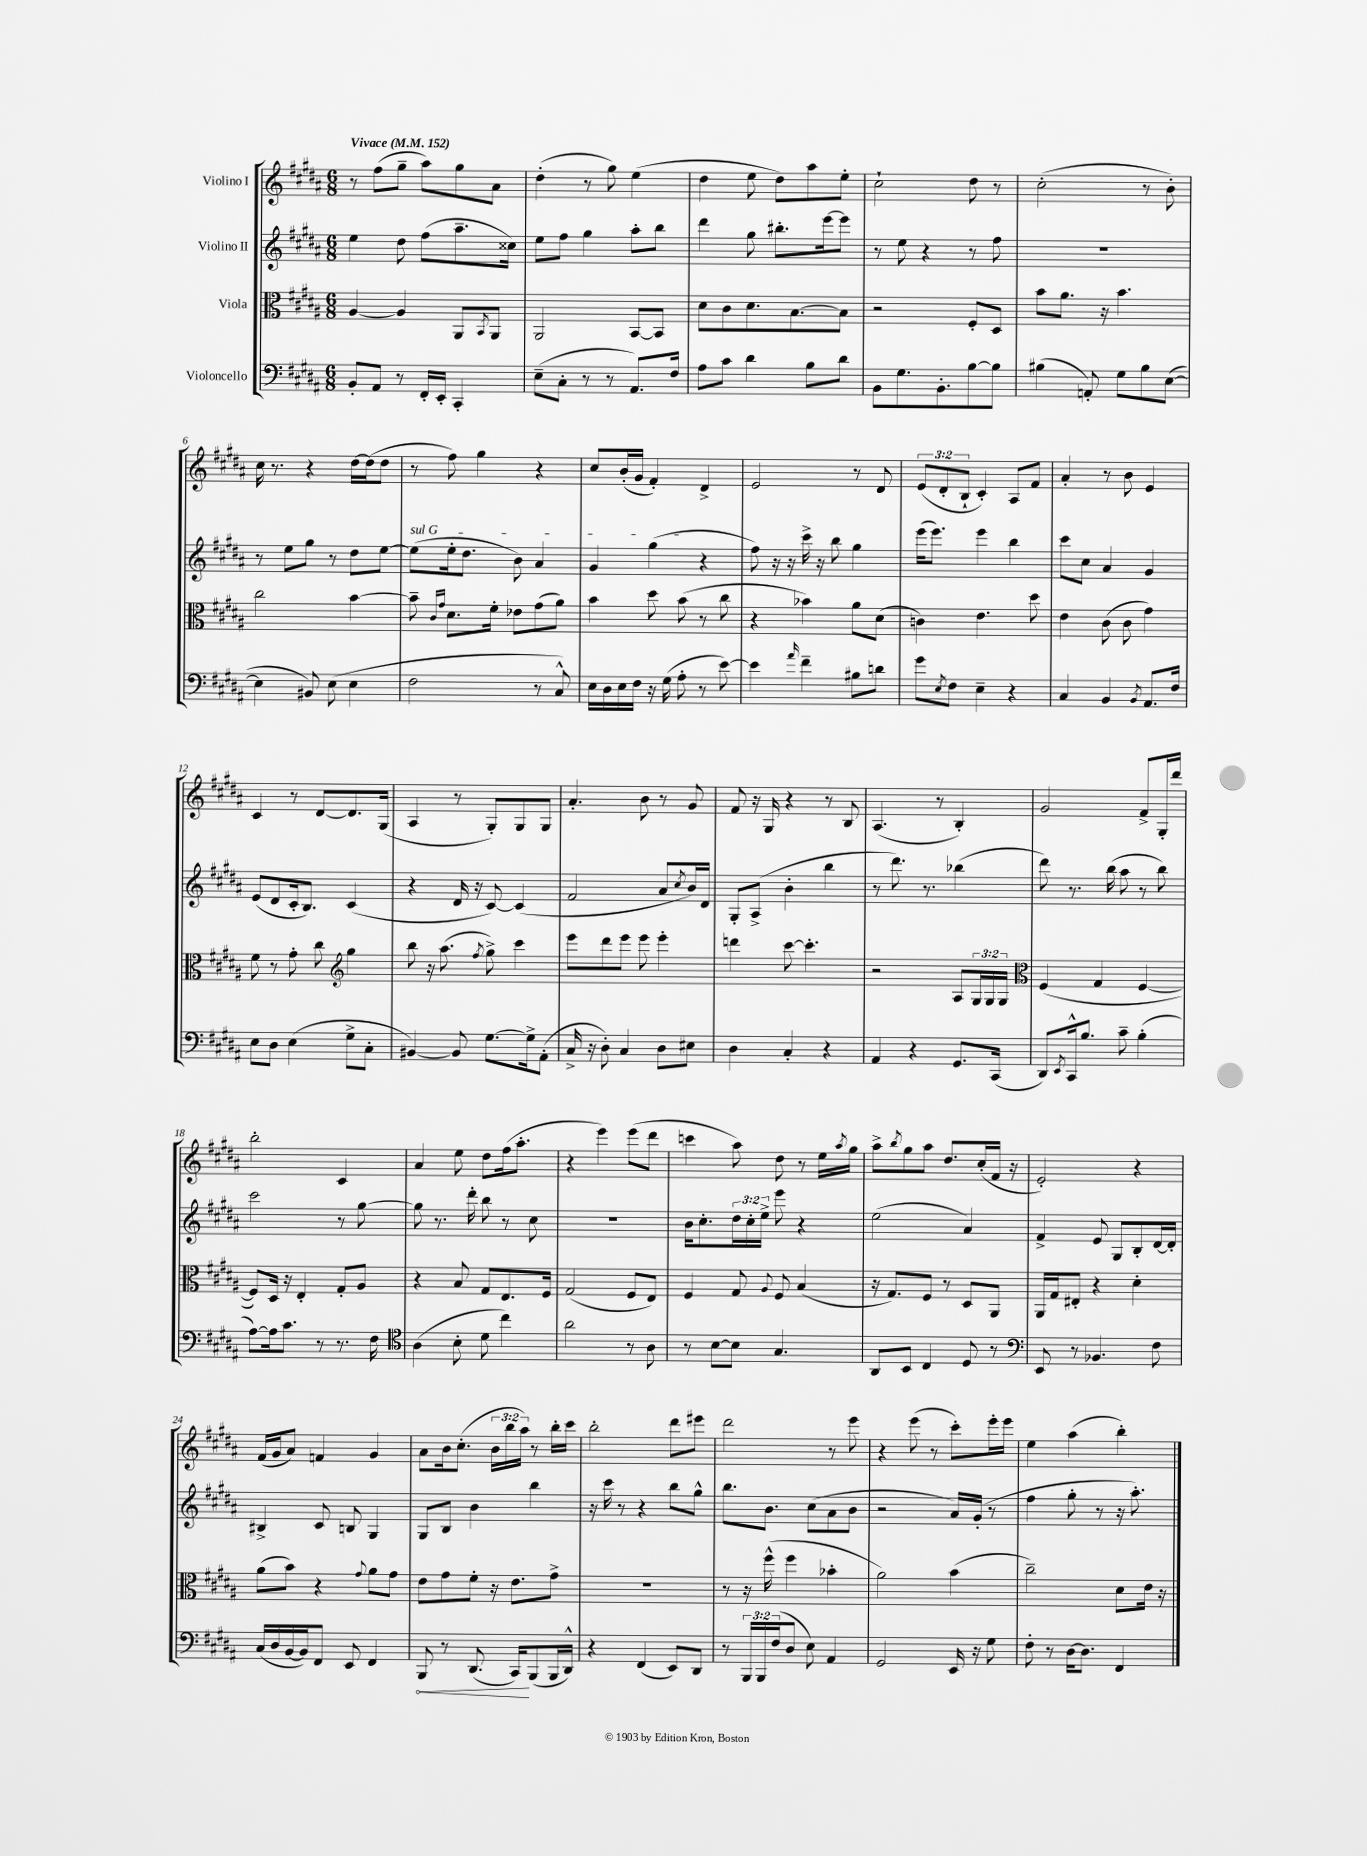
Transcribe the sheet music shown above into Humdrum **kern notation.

**kern	**dynam	**kern	**kern	**kern
*part4	*part4	*part3	*part2	*part1
*staff4	*staff4	*staff3	*staff2	*staff1
*I"Violoncello	*	*I"Viola	*I"Violino II	*I"Violino I
*clefF4	*	*clefC3	*clefG2	*clefG2
*k[f#c#g#d#a#]	*	*k[f#c#g#d#a#]	*k[f#c#g#d#a#]	*k[f#c#g#d#a#]
*M6/8	*	*M6/8	*M6/8	*M6/8
*MM152	*	*MM152	*MM152	*MM152
=1	=1	=1	=1	=1
!	!	!	!	!LO:TX:a:B:t=Vivace
8BB'/L	.	[4A#/	4ee\	8r
8AA#/J	.	.	.	(8ff#\L
8r	.	4A#/]	8dd#\	8gg#~\J
16FF#'/LL	.	.	(8ff#\L	8aa#\L)
16EE'/JJ	.	.	.	.
4CC#'/	.	8AA#/L	8.aa#~\	8gg#\
.	.	8qBB/	.	.
.	.	8AA#/J	.	8a#\J
.	.	.	16cc##X\Jk)	.
=2	=2	=2	=2	=2
(8E~\L	.	2AA#/	8ee\L	(4dd#'\
8C#'\J	.	.	8ff#\J	.
8r	.	.	4gg#\	8r
8r	.	.	.	8gg#\)
8.AA#/L)	.	[8BB/L	8aa#'\L	(4ee\
.	.	8BB/J]	8bb\J	.
16F#/Jk	.	.	.	.
=3	=3	=3	=3	=3
8A#\L	.	8d#\L	4ddd#\	4dd#\
8c#\J	.	8c#\	.	.
4d#\	.	8.d#\	8gg#\	8ee\
.	.	.	8.bb#X'\L	8dd#\L)
.	.	[8.B\	.	.
8B\L	.	.	.	8aa#\
.	.	.	[16eee\k	.
8d#\J	.	8B\J]	8eee\J]	8ee'\J
=4	=4	=4	=4	=4
8BB\L	.	2r	8r	2cc#`\
8.G#\	.	.	8ee\	.
.	.	.	4r	.
8.BB'\	.	.	.	.
[8B\	.	8F#'/L	8r	8dd#\
8B\J]	.	8D#/J	8ff#\	8r
=5	=5	=5	=5	=5
(4B#X\	.	8b\L	2.r	(2cc#'\
.	.	8.a#\J	.	.
8AAn'/)	.	.	.	.
.	.	16r	.	.
8G#\L	.	4.b\	.	.
8B#\	.	.	.	8r
([8E\J	.	.	.	8b'\)
!!LO:LB:g=z
=6	=6	=6	=6	=6
4E\]	.	2cc#\	8r	16cc#\
.	.	.	.	8.r
.	.	.	8ee\L	.
8BB#X/)	.	.	8gg#\J	4r
(8E\	.	.	8r	.
4E\	.	[4b\	8dd#\L	[16dd#\LL
.	.	.	.	(16dd#\J]
.	.	.	[8ee\J	8dd#\J
=7	=7	=7	=7	=7
!	!	!	!LO:TX:a:i:t=sul G	!
2F#\	.	8b~\]	(8ee\L]	8r
.	.	16qqc#/LL	.	.
.	.	16qqg#/JJ	.	.
.	.	8.d#\L	16ee'\k	8ff#\)
.	.	.	8.dd#\J	.
.	.	.	.	4gg#\
.	.	16f#'\Jk	.	.
.	.	8e-X\L	8b\)	.
8r	.	(8g#\	4a#/	4r
8C#^^/)	.	8a#\J)	.	.
=8	=8	=8	=8	=8
16E\LL	.	4b\	4g#/	8cc#/L
16D#\	.	.	.	.
16E\	.	.	.	(16b'/L
16F#\JJ	.	.	.	16g#/JJ
16r	.	8dd#\	(4gg#\	4f#'/)
(16G#\	.	.	.	.
8A#'\	.	(8b\	.	.
8r	.	8r	4r	4d#^/
[8e\)	.	8cc#\	.	.
=9	=9	=9	=9	=9
4e\]	.	4r	8ff#\)	2e/
.	.	.	16r	.
.	.	.	16r	.
16qqa#/	.	.	.	.
4f#~\	.	4b-X\)	16ccc#^\	.
.	.	.	16r	.
.	.	.	8bb\	.
8B#X\L	.	8a#\L	4gg#\	8r
8dn\J	.	(8d#\J	.	8d#/
=10	=10	=10	=10	=10
8g#\L	.	4cn\)	(16eee\KL	(12e/L
.	.	.	8.eee\J)	.
.	.	.	.	12d#'/
8qE/	.	.	.	.
8F#\J	.	.	.	.
.	.	.	.	12B`/J
4E~\	.	4.e\	4eee\	4c#'/)
4r	.	.	4bb\	8A#/L
.	.	8dd#\	.	8f#/J
=11	=11	=11	=11	=11
4C#/	.	4e\	8ccc#\L	4a#'/
.	.	.	8cc#\J	.
4BB/	.	(8c#\	4a#/	8r
.	.	8c#\	.	8b\
8qBB/	.	.	.	.
8.AA#/L	.	4g#\)	4g#/	4e/
16F#/Jk	.	.	.	.
!!LO:LB:g=z
=12	=12	=12	=12	=12
8E\L	.	8f#\	(8e/L	4c#/
8D#\J	.	8r	8d#/	.
(4E\	.	8g#'\	16c#'/k	8r
.	.	.	8.B/J)	.
.	.	8cc#\	.	[8d#/L
*	*	*clefG2	*	*
8G#^\L	.	4gg#\	(4c#/	8.d#/]
8C#'\J	.	.	.	.
.	.	.	.	(16G#/Jk
=13	=13	=13	=13	=13
[4BB#X/)	.	8bb\	4r	4A#/
.	.	16r	.	.
.	.	(8.aa#\	.	.
8BB#/]	.	.	16d#/	8r
.	.	.	16r	.
.	.	8qff#/	.	.
[8.G#\L	.	8gg#^\)	[8c#/)	8G#'/L)
.	.	4ccc#\	(4c#/]	8G#/
16G#^\k]	.	.	.	.
(8AA#'\J	.	.	.	8G#/J
=14	=14	=14	=14	=14
16C#^/	.	8eee\L	2f#/	4.a#'/
16r	.	.	.	.
8D#'\)	.	8ddd#\	.	.
4C#/	.	8eee\J	.	.
.	.	8eee\	.	8b\
8D#\L	.	4eee'\	8a#/L	8r
.	.	.	8qcc#/	.
8E#X\J	.	.	16b/L)	8g#/
.	.	.	16d#/JJ	.
=15	=15	=15	=15	=15
4D#\	.	4dddn\	8G#'/L	8f#/
.	.	.	(8A#^/J	16r
.	.	.	.	16G#/
4C#'/	.	[8ccc#\	4b'\	4r
.	.	4.ccc#'\]	.	.
4r	.	.	4bb\	8r
.	.	.	.	8B/
=16	=16	=16	=16	=16
4AA#/	.	2r	8r	(4.A#/
.	.	.	8.ddd#\)	.
4r	.	.	.	.
.	.	.	8.r	.
.	.	.	.	8r
8.GG#/L	.	8A#/L	(4bb-X\	4B'/)
.	.	24G#/L	.	.
.	.	24G#/	.	.
(16CC#/Jk	.	.	.	.
.	.	24G#/JJ	.	.
=17	=17	=17	=17	=17
*	*	*clefC3	*	*
8DD#/L)	.	(4F#/	8ddd#\)	2g#/
8qEE/	.	.	.	.
16CC#^^/k	.	.	8.r	.
8.B/J	.	.	.	.
.	.	4G#/	.	.
.	.	.	(16bb\	.
8c#~\	.	.	8aa#\	.
(4B'\	.	[4F#/	8r	8f#^/L
.	.	.	8bb\)	16G#'/L
.	.	.	.	16ddd#/JJ
!!LO:LB:g=z
=18	=18	=18	=18	=18
[8A#\L)	.	8F#/L])	2ccc#\	2bb'\
16A#\k]	.	16D#/Jk	.	.
8.c#\J	.	16r	.	.
.	.	4E'/	.	.
8r	.	.	.	.
8.r	.	8G#'/L	8r	4c#/
.	.	8A#/J	[8gg#\	.
16F#\	.	.	.	.
=19	=19	=19	=19	=19
*clefC4	*	*	*	*
(4A#\	.	4r	8gg#\]	4a#/
.	.	.	8.r	.
8B'\	.	8B/	.	8ee\
.	.	.	16ddd#'\	.
8d#\	.	8G#/L	8bb\	8dd#\L
4cc#\)	.	8.E/	8r	(16ff#\k
.	.	.	.	8.aa#'\J
.	.	.	8cc#\	.
.	.	16F#/Jk	.	.
=20	=20	=20	=20	=20
2a#\	.	(2G#/	2.r	4r
.	.	.	.	4eee\)
8r	.	8F#/L	.	(8eee\L
8A#\	.	8E/J)	.	8ddd#\J
=21	=21	=21	=21	=21
8r	.	4F#/	16b\KL	4cccn\
.	.	.	8.cc#'\	.
[8B\L	.	.	.	.
8B\J]	.	8G#/	24dd#\L	8aa#\)
.	.	.	24cc#'\	.
.	.	.	24ee^\JJ	.
.	.	8qqA#/	.	.
4.G#/	.	8F#/	8eee\	8dd#\
.	.	(4B/	4r	8r
.	.	.	.	16ee\LL
.	.	.	.	8qaa#/
.	.	.	.	16gg#\JJ
=22	=22	=22	=22	=22
8AA#/L	.	16r	(2ee\	8aa#^\L
.	.	8.G#/L)	.	.
.	.	.	.	8qbb/
8BB/J	.	.	.	8gg#\
4C#/	.	8F#/J	.	8aa#\J
.	.	8r	.	8.dd#/L
8D#/	.	8D#/L	4a#/)	.
.	.	.	.	(16cc#'/L
8r	.	8AA#/J	.	16f#/JJ
.	.	.	.	16r
=23	=23	=23	=23	=23
*clefF4	*	*	*	*
8EE/	.	16AA#/LL	4f#^/	2e'/)
.	.	16G#/J	.	.
8r	.	8E#X'/J	.	.
4.BB-X/	.	4r	8e/	.
.	.	.	8G#/L	.
.	.	4d#'\	8B'/	4r
8F#\	.	.	[16d#/L	.
.	.	.	16d#'/JJ]	.
!!LO:LB:g=z
=24	=24	=24	=24	=24
(16C#/LL	.	(8a#\L	4B#X^/	(16f#/LL
16D#/	.	.	.	16g#/J
[16BB/	.	8b\J)	.	8a#/J)
16BB/J])	.	.	.	.
8FF#/J	.	4r	8c#/	4fn/
8EE/	.	.	8Bn/	.
.	.	8qqg#/	.	.
4FF#/	.	8a#\L	4G#/	4g#/
.	.	8g#\J	.	.
=25	=25	=25	=25	=25
!	!LO:HP:b	!	!	!
8BBB/	<	8e\L	8G#/L	8a#\L
8r	.	8g#\	8B/J	16b\k
.	.	.	.	(8.cc#'\J
(8.DD#/	.	8f#'\J	4b\	.
.	.	16r	.	24b\LL
.	.	.	.	24bb\
16CC#/KL)	.	8.e\L	.	.
.	.	.	.	24aa#\JJ)
(8BBB/	[	.	4bb\	8r
16BBB/L	.	8g#^\J	.	16bb'\LL
16DD#^^/JJ)	.	.	.	16ccc#\JJ
=26	=26	=26	=26	=26
4r	.	2.r	16r	2bb'\
.	.	.	16ccc#\	.
.	.	.	8r	.
(4FF#/	.	.	4r	.
8EE/L)	.	.	8bb\L	8ddd#\L
8DD#/J	.	.	8gg#^^\J	8eee#X\J
=27	=27	=27	=27	=27
8r	.	8r	8.bb\L	2ddd#\
24BBB/LL	.	16r	.	.
24BBB/	.	.	.	.
.	.	(16ff#^^\	8.b\J	.
(24F#/J	.	.	.	.
8D#/J	.	4ff#\	.	.
8E\)	.	.	(8cc#\L	.
4AA#/	.	4b-X'\	8a#\	8r
.	.	.	8b\J	8eee\
=28	=28	=28	=28	=28
2GG#/	.	2a#\)	2r	4r
.	.	.	.	(8eee\
.	.	.	.	8r
16EE/	.	(4b\	16a#/LL)	8ccc#'\L)
16r	.	.	(16g#'/JJ	.
8G#\	.	.	8r	16eee'\L
.	.	.	.	16eee\JJ
=29	=29	=29	=29	=29
8F#'\	.	2cc#~\)	4ff#\	4ee\
8r	.	.	.	.
[16D#\KL	.	.	8gg#'\	(4aa#\
8.D#\J]	.	.	.	.
.	.	.	8r	.
4FF#/	.	8d#\L	16r	4bb'\)
.	.	.	8.aa#'\)	.
.	.	16e\Jk	.	.
.	.	16r	.	.
==	==	==	==	==
*-	*-	*-	*-	*-
